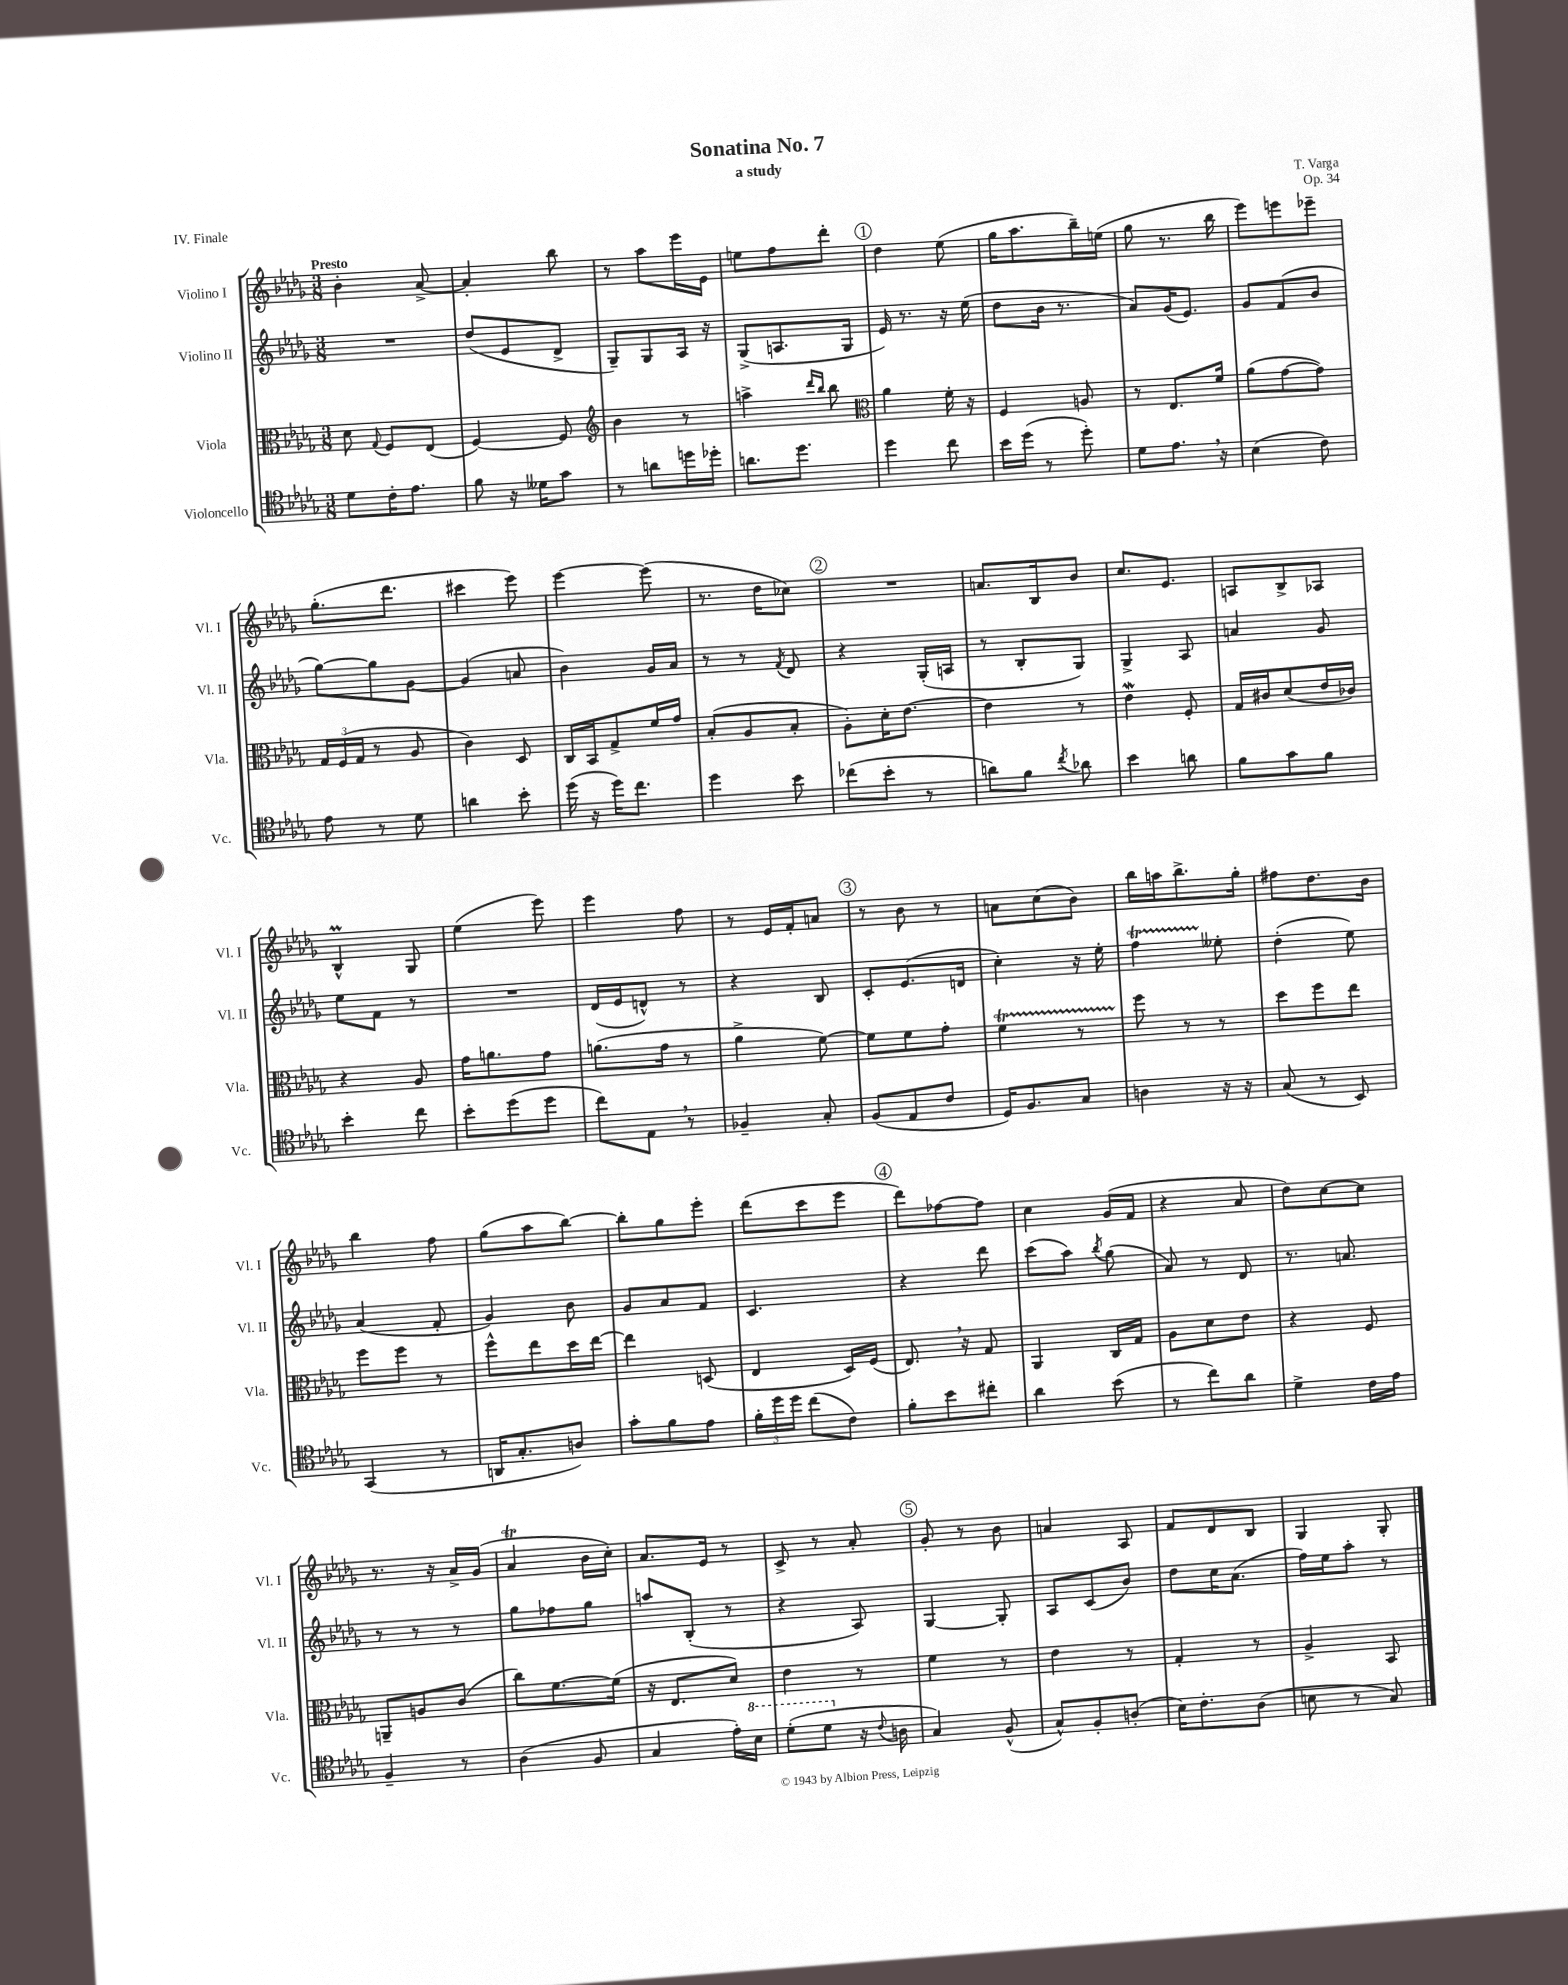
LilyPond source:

\header { title = "Sonatina No. 7" composer = "T. Varga" subtitle = "a study" opus = "Op. 34" piece = "IV. Finale" }
<<
\new StaffGroup <<
\new Staff = "s0" \with { instrumentName = "Violino I" shortInstrumentName = "Vl. I" } {
    \clef treble \key des \major \numericTimeSignature \time 3/8 \tempo "Presto"
    \autoBeamOff bes'4-. aes'8~-> |
    aes'4-. bes''8 |
    r8 aes''8[ ees'''16 ees'16] |
    e''8[ f''8 des'''8]-. |
    \mark \markup { \circle "1" } des''4 ees''8( |
    ges''16[ aes''8. bes''16--) e''16]( |
    ges''8 r8. bes''16 |
    ees'''8[) e'''8 ees'''8]-- |
    ges''8.[-.( des'''8.] |
    cis'''4 ees'''8) |
    ees'''4~ ees'''8( |
    r8. des''16[ ces''8]) |
    \mark \markup { \circle "2" } R4. |
    a'8.[ bes16 bes'8] |
    c''8.[ ees'8.] |
    a8[ bes8-> aes8] |
    bes4-^\prall ges8 |
    ees''4( ees'''8) |
    ees'''4 f''8 |
    r8 ees'16[ f'16-. a'8] |
    \mark \markup { \circle "3" } r8 bes'8 r8 |
    a'8[ c''8( bes'8]) |
    bes''16[ a''16 bes''8.-> ges''16]-. |
    fis''8[ des''8. bes'16] |
    bes''4 f''8 |
    ges''8[( aes''8 bes''8]~) |
    bes''8[-. ges''8 ees'''8]-. |
    des'''8[( c'''8 ees'''8] |
    \mark \markup { \circle "4" } des'''8[) fes''8~ fes''8] |
    c''4 ges'16[( f'16] |
    r4 aes'8 |
    des''8[) c''8~ c''8] |
    r8. r16 aes'16[-> ges'16]( |
    aes'4\trill bes'16[ c''16]-.) |
    aes'8.[ ees'16] r8 |
    c'8-> r8 aes'8-. |
    \mark \markup { \circle "5" } ges'8-. r8 bes'8 |
    a'4 aes8 |
    f'8[ des'8 bes8] |
    ges4 ges8-. \bar "|." |
}
\new Staff = "s1" \with { instrumentName = "Violino II" shortInstrumentName = "Vl. II" } {
    \clef treble \key des \major \numericTimeSignature \time 3/8
    \autoBeamOff R4. |
    des''8[( ees'8 des'8]-> |
    ges8[--) ges8 aes16] r16 |
    ges8[->( a8. ges16] |
    \mark \markup { \circle "1" } ees'16) r8. r16 ees''16( |
    des''8[ bes'16] r8. |
    aes'8[) ges'16( ees'8.]) |
    ges'8[ f'8( bes'8] |
    ges''8[~) ges''8 ges'8]~ |
    ges'4( a'8 |
    bes'4) ges'16[ aes'16] |
    r8 r8 \acciaccatura { f'8 } des'8 |
    \mark \markup { \circle "2" } r4 ges16[-.( a16] |
    r8 bes8[-. ges8]) |
    ges4-> aes8 |
    a'4 ges'8 |
    ees''8[ f'8] r8 |
    R4. |
    des'16[( ees'16 d'8]-^) r8 |
    r4 bes8 |
    \mark \markup { \circle "3" } c'8[-. ees'8.( d'16] |
    c''4-.) r16 ees''16-. |
    f''4\startTrillSpan eeses''8-.\stopTrillSpan |
    des''4-.( ees''8) |
    aes'4( f'8-. |
    ges'4) bes'8 |
    ges'8[ aes'8 f'8] |
    c'4. |
    \mark \markup { \circle "4" } r4 des'''8 |
    c'''8[( aes''8]) \acciaccatura { bes''8 } ges''8( |
    aes'8) r8 des'8 |
    r8. a'8. |
    r8 r8 r8 |
    ges''8[ fes''8 ges''8] |
    a''8[ bes8]-.( r8 |
    r4 aes8) |
    \mark \markup { \circle "5" } ges4~ ges8-. |
    aes8[ c'8( bes'8]) |
    des''8[ c''16 aes'8.]( |
    f''16[) ees''16 aes''8]-. r8 \bar "|." |
}
\new Staff = "s2" \with { instrumentName = "Viola" shortInstrumentName = "Vla." } {
    \clef alto \key des \major \numericTimeSignature \time 3/8
    \autoBeamOff des'8 \appoggiatura { ges8 } f8[ ees8]( |
    f4~) f8 |
    \clef treble bes'4 r8 |
    a''4-> \grace { des'''16[ bes''16] } bes''8 |
    \mark \markup { \circle "1" } \clef alto aes'4 f'16-. r16 |
    f4 a8 |
    r8 ees8.[ f'16] |
    aes'8[( ges'8~ ges'8]) |
    \tuplet 3/2 { ges16[ f16( ges16] } r8 aes8 |
    c'4) des8 |
    c16[ bes,16 ges8-> f'16 ges'16] |
    bes8[-.( aes8 bes8]-. |
    \mark \markup { \circle "2" } aes8[-.) des'16-. ees'8.]~ |
    ees'4 r8 |
    ees'4\mordent f8-. |
    ges16[ cis'16 des'8( ees'16 ces'16]) |
    r4 aes8 |
    ges'16[ a'8. ges'8] |
    a'8.[( ges'16] r8 |
    aes'4-> f'8~) |
    \mark \markup { \circle "3" } f'8[ f'8 ges'8]-. |
    f'4\startTrillSpan r8 |
    f''8\stopTrillSpan r8 r8 |
    des''8[ f''8 ees''8] |
    f''8[ f''8] r8 |
    f''8[-^ ees''8 des''16 ees''16]~ |
    ees''4 d8( |
    ees4 des16[) f16]( |
    \mark \markup { \circle "4" } ees8.) \breathe r16 ges8 |
    aes,4 c16[ ges16] |
    aes8[ des'8 ees'8] |
    r4 f8 |
    a,8[-- a8 c'8]( |
    c''8[) f'8.~ f'16]( |
    r16 ees8.[ des'8]) |
    ees'4 r8 |
    \mark \markup { \circle "5" } f'4 r8 |
    ees'4 r8 |
    ges4-. r8 |
    aes4-> bes,8 \bar "|." |
}
\new Staff = "s3" \with { instrumentName = "Violoncello" shortInstrumentName = "Vc." } {
    \clef tenor \key des \major \numericTimeSignature \time 3/8
    \autoBeamOff des'8[ c'16-. ees'8.] |
    f'8 r16 deses'16[ ges'8] |
    r8 a'8[ d''16 des''16]-. |
    a'8.[ des''8.] |
    \mark \markup { \circle "1" } des''4 c''8 |
    bes'16[ des''16]( r8 des''8-.) |
    des'8[ ees'8.] \breathe r16 |
    bes4( c'8) |
    ees'8 r8 des'8 |
    a'4 bes'8-. |
    des''16( r16 des''16[) c''8.] |
    des''4 bes'8 |
    \mark \markup { \circle "2" } ces''8[( bes'8]-. r8 |
    a'8[) f'8] \acciaccatura { c''8 } aes'8 |
    bes'4 a'8 |
    f'8[ ges'8 f'8] |
    bes'4-. c''8 |
    bes'8[-. des''8( des''8] |
    c''8[) ees8] \breathe r8 |
    fes4-- ges8-. |
    \mark \markup { \circle "3" } f8[( ees8 c'8] |
    des16[) f8. ges8] |
    a4 r16 r16 |
    ges8( r8 bes,8) |
    ges,4( r8 |
    a,16[ ges8.-. a8]) |
    ges'8[-. f'8 ees'8] |
    \tuplet 3/2 { f'16[-. des''16 des''16] } c''8[( c'8]) |
    \mark \markup { \circle "4" } f'8[-. bes'8 cis''8]-. |
    aes'4 bes'8( |
    r8 c''8[) aes'8] |
    des'4-> c'16[ ees'16] |
    f4-- r8 |
    aes4( f8 |
    ges4 ees'16[-.) \ottava #1 bes'16] |
    des''8[-.( des''8] \ottava #0 r16 \appoggiatura { c'8 } a16 |
    \mark \markup { \circle "5" } ges4) f8-^( |
    ges8[-^) f8-. a8]-.( |
    bes16[) c'8.-. aes8]( |
    b8 r8 ges8) \bar "|." |
}
>>
>>
\layout { \context { \Score \remove "Bar_number_engraver" } }
